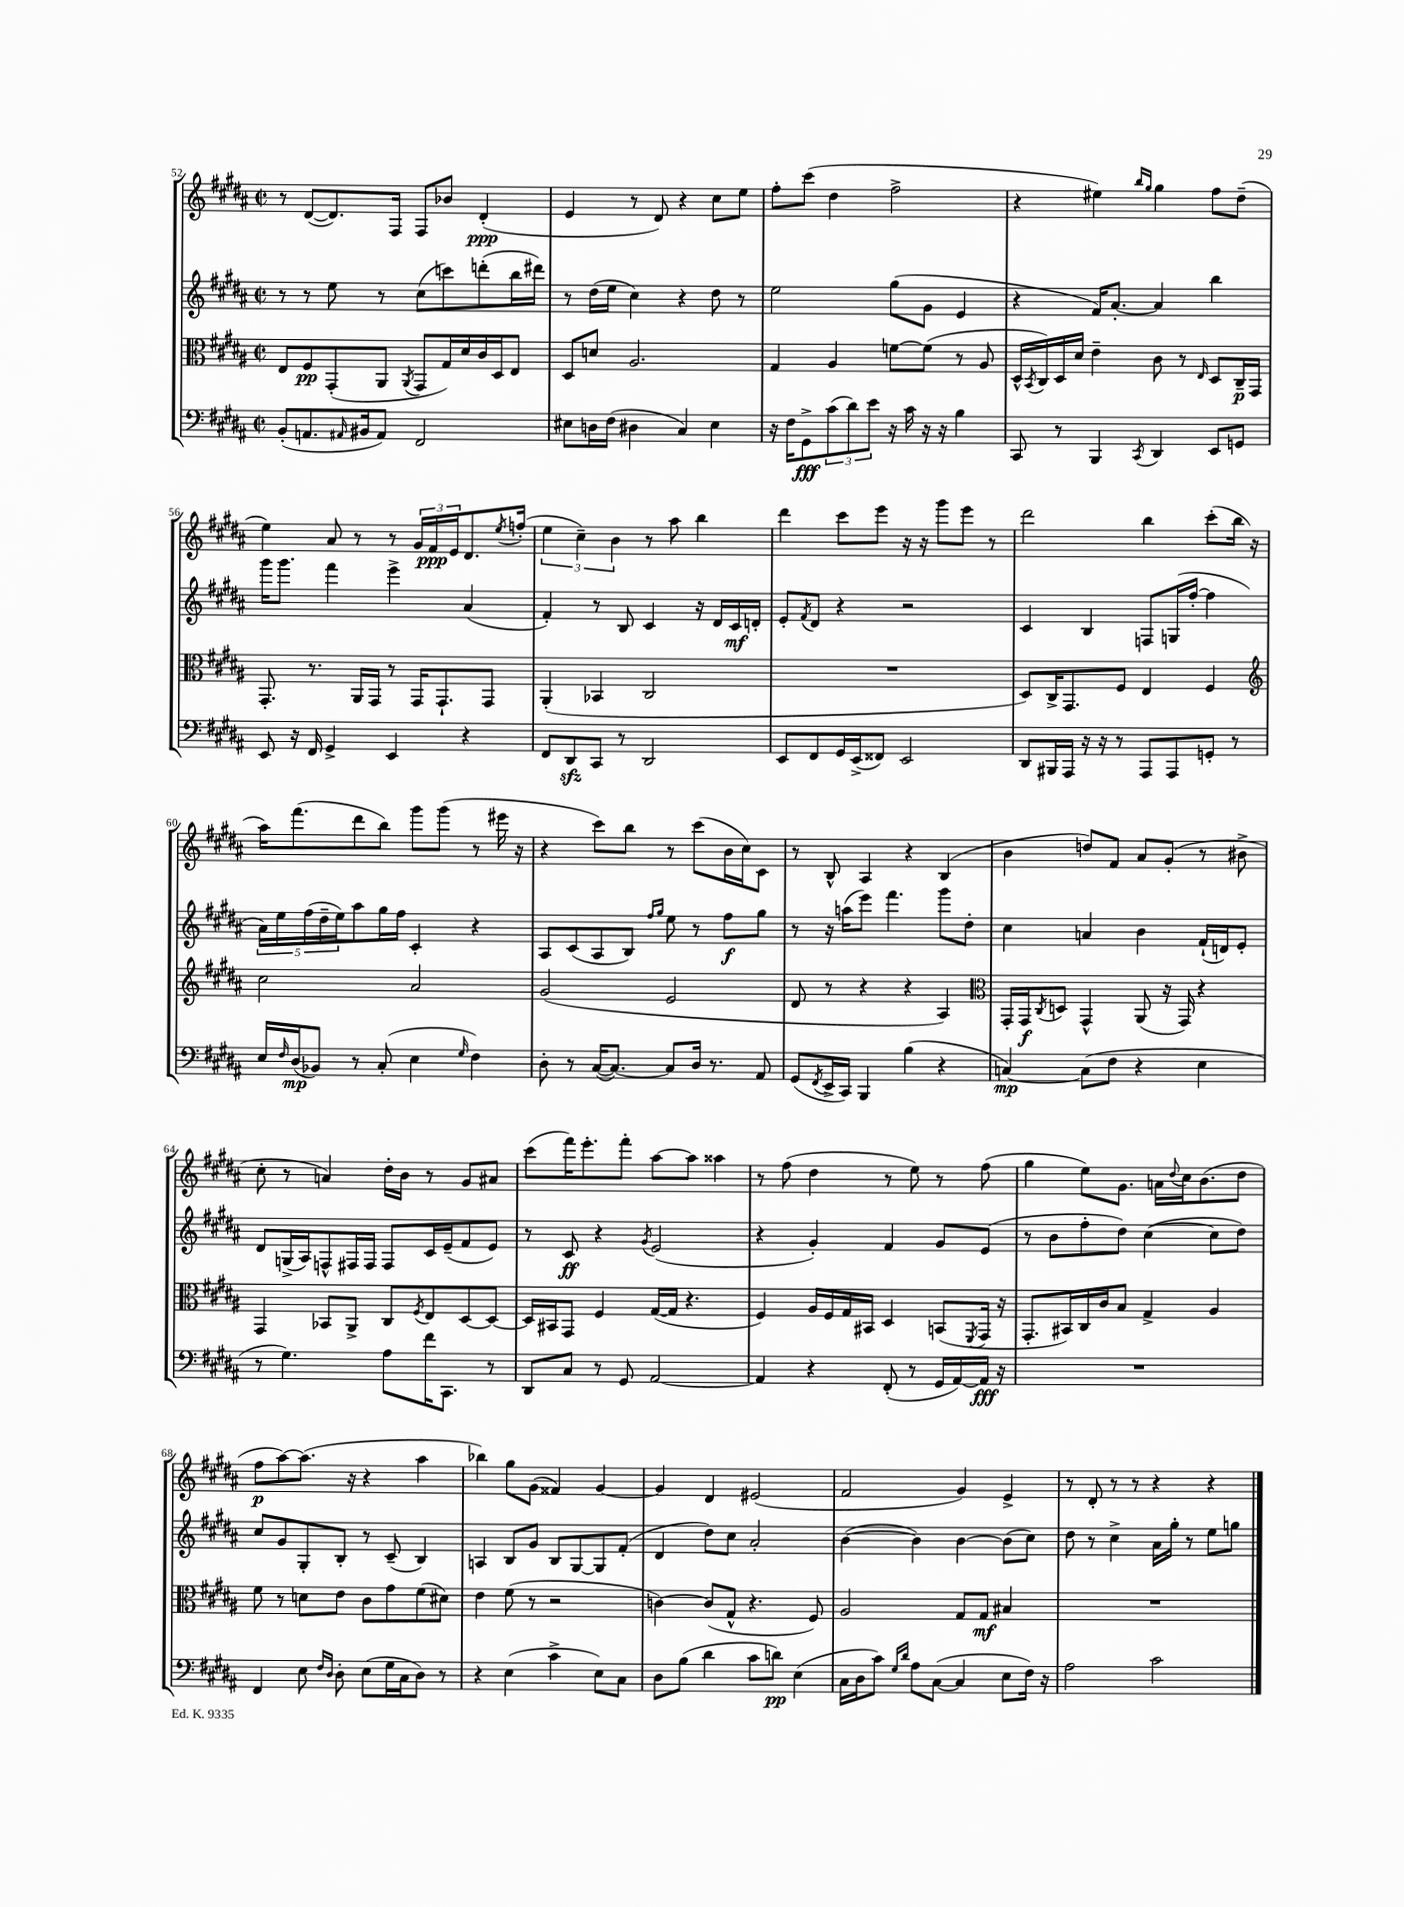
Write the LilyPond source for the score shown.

<<
\new StaffGroup <<
\new Staff = "s0" {
    \clef treble \key b \major \defaultTimeSignature \time 2/2
    r8 dis'8~( dis'8.) fis16 fis8 bes'8 dis'4-.\ppp( |
    e'4 r8 dis'8) r4 cis''8 e''8 |
    fis''8-. cis'''8( dis''4 fis''2-> |
    r4 eis''4) \grace { b''16 gis''16 } gis''4 fis''8 dis''8--( |
    e''4) ais'8 r8 r8 \tuplet 3/2 { gis'16 fis'16\ppp e'16 } dis'8. \acciaccatura { e''8 } f''16-.( |
    \tuplet 3/2 { e''4 cis''4--) b'4 } r8 ais''8 b''4 |
    dis'''4 cis'''8 e'''8 r16 r16 gis'''8 e'''8 r8 |
    dis'''2 b''4 cis'''8-.( b''16 r16 |
    ais''16) fis'''8.( dis'''8 b''8) gis'''8 gis'''8( r8 eis'''16 r16 |
    r4 cis'''8) b''8 r8 cis'''8( b'16 cis''16) cis'8 |
    r8 b8-^ ais4 r4 b4( |
    b'4 d''8) fis'8 ais'8 gis'8-.( r8 bis'8-> |
    cis''8-. r8 a'4) dis''16-. b'16 r8 gis'8 ais'8 |
    cis'''8( fis'''16) e'''8.-. fis'''8-. ais''8~ ais''8 aisis''4 |
    r8 fis''8( dis''4 r8 e''8) r8 fis''8( |
    gis''4 e''8) gis'8. a'16 \appoggiatura { dis''8 } cis''16 b'8.( dis''8 |
    fis''8\p ais''8~) ais''8.( r16 r4 ais''4 |
    bes''4) gis''8 gis'8( fisis'4) gis'4~ |
    gis'4 dis'4 eis'2( |
    fis'2 gis'4) e'4-> |
    r8 dis'8-. r8 r8 r4 r4 \bar "|." |
}
\new Staff = "s1" {
    \clef treble \key b \major \defaultTimeSignature \time 2/2
    r8 r8 e''8 r8 cis''8( c'''8) d'''8-.( b''16 dis'''16) |
    r8 dis''16( e''16 cis''4) r4 dis''8 r8 |
    e''2 gis''8( gis'8 e'4 |
    r4 fis'16) ais'8.~-. ais'4 b''4 |
    gis'''16 gis'''8. fis'''4 e'''4-> ais'4( |
    fis'4-.) r8 b8 cis'4 r16 dis'16 cis'16\mf d'16-. |
    e'8-. \acciaccatura { fis'8 } dis'8 r4 r2 |
    cis'4 b4 f8 g16( fis''16~-. fis''4 |
    \tuplet 5/4 { ais'16) e''16 fis''16( dis''16-- e''16) } ais''8 gis''16 fis''16 cis'4-. r4 |
    ais8 cis'8( ais8 b8) \grace { fis''16 gis''16 } e''8 r8 fis''8\f gis''8 |
    r8 r16 a''16( e'''8) fis'''4. gis'''8 dis''8-. |
    cis''4 a'4 b'4 fis'16-!( d'16) e'8-. |
    dis'8 g16->( ais16) f8-^ fis16 fis16 fis8 cis'16 e'16--( fis'8 e'8) |
    r8 cis'8\ff r4 \acciaccatura { gis'8 } e'2( |
    r4 gis'4-.) fis'4 gis'8 e'8( |
    r8 b'8 fis''8-. dis''8) cis''4~( cis''8 dis''8) |
    cis''8 gis'8 gis8-. b8-. r8 cis'8--( b4) |
    a4 b8 gis'8 b8 gis8~ gis8 fis'8-.( |
    dis'4 dis''8) cis''8 ais'2-. |
    b'4~( b'4) b'4~ b'8( cis''8) |
    dis''8 r8 cis''4-> ais'16 gis''16-. r8 e''8 g''8 \bar "|." |
}
\new Staff = "s2" {
    \clef alto \key b \major \defaultTimeSignature \time 2/2
    e8 fis8\pp gis,8-.( ais,8 \acciaccatura { ais,8 } gis,8 gis16) dis'16 cis'16 dis16 e8 |
    dis8 d'8 ais2. |
    gis4 ais4 f'8~ f'8( r8 ais8 |
    dis16-^ \acciaccatura { b,8 } cis16) dis16 dis'16 e'4-- cis'8 r8 \grace { e16 } dis8 cis16--\p gis,16 |
    gis,8.-. r8. ais,16 gis,16 r8 gis,16 gis,8.-! gis,8 |
    ais,4-.( bes,4 cis2 |
    R1 |
    dis8) cis16-> gis,8. fis8 e4 fis4 |
    \clef treble cis''2 ais'2 |
    gis'2( e'2 |
    dis'8 r8 r4 r4 ais4) |
    \clef alto gis,16-. gis,16\f \acciaccatura { cis8 } d8 gis,4-^ ais,8( r16 gis,16) r4 |
    gis,4 bes,8 ais,8-> cis8 \acciaccatura { fis8 } e8 dis8~ dis8~ |
    dis16 bis,16 gis,8 fis4 gis16~( gis16 r4. |
    fis4) ais16 fis16 gis16 bis,16 dis4 b,8( \acciaccatura { fis,8 } gis,16 r16 |
    gis,8.-. bis,16) cis16 cis'16 b8 gis4-> ais4 |
    fis'8 r8 d'8 e'8 cis'8 gis'8 fis'8( dis'8) |
    e'4 fis'8( r8 r2 |
    c'4~) c'8( gis8-^ r4. fis8) |
    ais2 gis8 gis8\mf bis4 |
    R1 \bar "|." |
}
\new Staff = "s3" {
    \clef bass \key b \major \defaultTimeSignature \time 2/2
    b,8-.( a,8. \grace { ais,16 } bis,16 ais,8) fis,2 |
    eis8 d16 fis16( dis4 cis4) eis4 |
    r16 fis16 gis,8->\fff \tuplet 3/2 { cis'8( dis'8) e'8 } r16 cis'16 r16 r16 b4 |
    cis,8 r8 b,,4 \acciaccatura { cis,8 } dis,4 e,8 g,8 |
    e,8 r16 fis,16 gis,4-> e,4 r4 |
    fis,8 dis,8\sfz cis,8 r8 dis,2 |
    e,8 fis,8 gis,16 e,16->( fisis,8) e,2 |
    dis,8 bis,,16 ais,,16 r16 r16 r8 ais,,8 ais,,8 g,8-. r8 |
    e16 \grace { fis16 } dis16\mp( bes,8) r8 cis8-.( e4 \grace { gis16 } fis4) |
    dis8-. r8 cis16~( cis8.~) cis8 dis16 r8. ais,8 |
    gis,8( \acciaccatura { fis,8 } e,16-> cis,16) b,,4 b4( r4 |
    c4~\mp) c8( fis8 r4 e4 |
    r8 gis4.) ais8 fis'16 cis,8. r8 |
    dis,8 cis8 r8 gis,8 ais,2~ |
    ais,4 r4 fis,8-.( r8 gis,16 ais,16~) ais,16\fff r16 |
    R1 |
    fis,4 e8 \grace { fis16 dis16 } dis8-. e8( gis16 cis16 dis8) r8 |
    r4 e4( cis'4-> e8) cis8 |
    dis8 b8( dis'4 cis'8 d'8\pp) e4( |
    cis16 dis16 cis'8) \grace { gis16 dis'16 } ais8 cis8~( cis4 e8 fis16) r16 |
    ais2 cis'2 \bar "|." |
}
>>
>>
\layout { \context { \Score currentBarNumber = #52 } }
